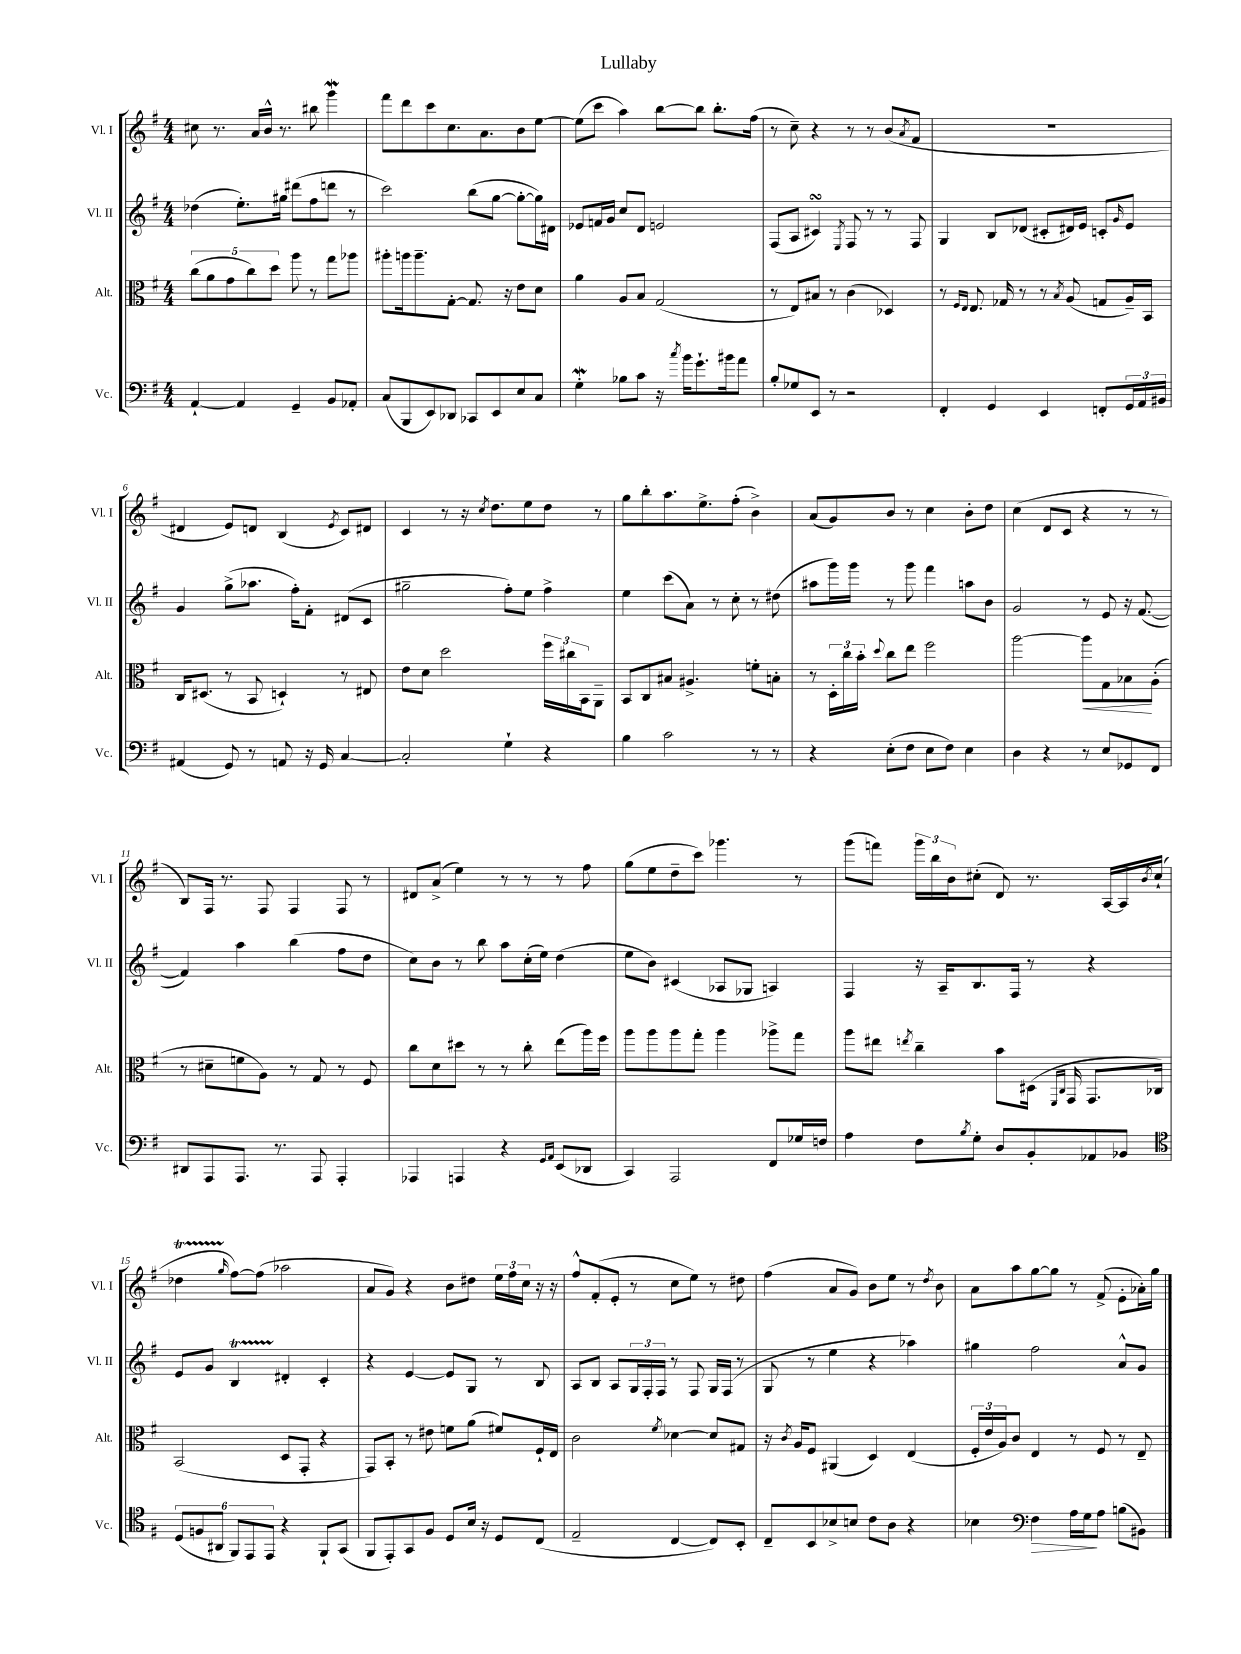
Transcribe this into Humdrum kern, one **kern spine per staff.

**kern	**kern	**kern	**kern
*staff4	*staff3	*staff2	*staff1
*clefF4	*clefC3	*clefG2	*clefG2
*k[f#]	*k[f#]	*k[f#]	*k[f#]
*M4/4	*M4/4	*M4/4	*M4/4
[4AA`	(10cc	(4dd-	8cc#
.	10a	.	.
.	.	.	8.r
.	10g	.	.
4AA]	.	8.ee')	.
.	10cc)	.	.
.	.	.	16a
.	.	.	16b^^
.	10dd	.	.
.	.	16gg#	8.r
4GG~	8aa	(8ddd#	.
.	8r	8ff#	8bb#
8BB	8gg	8ddd	4ggg
8AA-'	8aa-	8r	.
=	=	=	=
(8C	8aa#'	2ccc)	8fff#
8BBB	16aa	.	8ddd
.	8.aa~	.	.
8EE)	.	.	8ccc
8DD-	[8G'	.	8.cc
8CC-	8.G]	(8bb	.
.	.	.	8.a
8EE	.	[8gg	.
.	16r	.	.
8E	8e	8gg'_	8b
8C	8d	16gg])	[8ee
.	.	16d#	.
=	=	=	=
4G'	4a	8e-	(8ee]
.	.	16f	8ccc
.	.	16g	.
8B-	8A	8cc	4aa)
8c	8B	8d	.
16r	(2G	2e	[8bb
8qcc	.	.	.
16b	.	.	.
8.g`	.	.	8bb]
.	.	.	8.bb'
16b#	.	.	.
8a	.	.	.
.	.	.	(16ff#
=	=	=	=
8B'	8r	(8F#	8r
8G-	8E)	8A	8cc~)
8EE	8B#	4c#)	4r
8r	8r	.	.
.	.	8qE	.
2r	(4c	8F#	8r
.	.	8r	8r
.	4D-)	8r	(8b
.	.	.	8qa
.	.	8F#	8f#
=	=	=	=
4FF#'	8r	4G	1r
.	16qqF#	.	.
.	16qqE	.	.
.	8.E	.	.
4GG	.	8B	.
.	16G-	.	.
.	8r	(8d-	.
4EE	8r	8c#'	.
.	8qB	.	.
.	(8A	16d#)	.
.	.	16e	.
8FF'	8G	8c'	.
.	.	16qqg	.
24GG	16A~)	8e	.
24AA	.	.	.
.	16BB	.	.
24BB#	.	.	.
=	=	=	=
(4AA#	16C	4g	4d#
.	(8.D#	.	.
8GG)	8r	(8gg^	8e)
8r	8BB	8.aa-	8d
8AA	4D`)	.	(4B
.	.	16ff#')	.
16r	.	8f#'	.
16GG	.	.	.
.	.	.	8qe
[4C	8r	(8d#	8c)
.	8E#	8c	8d#
=	=	=	=
2C']	8e	2gg#~	4c
.	8d	.	.
.	2dd	.	8r
.	.	.	16r
.	.	.	8qcc
.	.	.	8.dd
4G`	.	8ff#')	.
.	.	8ee	8ee
4r	24ff#	4ff#^	8dd
.	24cc#	.	.
.	24BB	.	.
.	8AA~	.	8r
=	=	=	=
4B	8BB	4ee	8gg
.	8C	.	8bb'
2c	8B#	(8ccc	8.aa
.	4.A#^	8a)	.
.	.	.	8.ee^
.	.	8r	.
.	.	8cc'	(8ff#'
8r	8f'	8r	4b^)
8r	8B'	(8dd#	.
=	=	=	=
4r	8r	8aa#	(8a
.	24D'	16ggg)	8g)
.	24cc	.	.
.	.	16ggg	.
.	24b'	.	.
.	8qqdd	.	.
(8E'	8cc	8r	8b
8F#	8ee	8ggg	8r
8E	2ff#	4fff#	4cc
8F#)	.	.	.
4E	.	8aa	8b'
.	.	8b	8dd
=	=	=	=
4D	[2aa	2g	(4cc
4r	.	.	8d
.	.	.	8c
8r	8aa]	8r	4r
8E	8G	8e	.
8GG-	8B-	16r	8r
.	.	([8.f#	.
8FF#	(8A'	.	8r
=	=	=	=
8DD#	8r	4f#])	8B)
8AAA	8d#~	.	16F#
.	.	.	8.r
8.AAA	8f	4aa	.
.	8A)	.	8F#
8.r	.	.	.
.	8r	(4bb	4F#
8AAA	8G	.	.
4AAA'	8r	8ff#	8F#
.	8F#	8dd	8r
=	=	=	=
4AAA-	8cc	8cc)	8d#
.	8d	8b	(8a^
4AAA	8dd#	8r	4ee)
.	8r	8bb	.
4r	8r	8aa	8r
.	8cc'	(16cc'	8r
.	.	16ee)	.
16qqGG	.	.	.
16qqAA	.	.	.
(8EE	(8ee	(4dd	8r
8DD-	16aa)	.	8ff#
.	16ff#	.	.
=	=	=	=
4CC)	8aa	8ee	(8gg
.	8aa	8b)	8ee
2AAA	8aa	(4c#	8dd~
.	8gg'	.	8ccc)
.	4aa	8A-	4.ggg-
.	.	8G-	.
8FF#	8aa-^	4A)	.
16G-	8gg	.	8r
16F	.	.	.
=	=	=	=
4A	8aa	4F#	(8ggg
.	8ee#	.	8fff)
.	8qee	.	.
8F#	4cc~	16r	24ggg
.	.	.	24bb
.	.	16A~	.
.	.	.	24b
8qB	.	.	.
8G'	.	8.B	(8cc#'
8D	8b	.	8d)
.	.	16F#	.
8BB'	(16D#	8r	8.r
.	16qqFF#	.	.
.	16qqC	.	.
.	16GG	.	.
8AA-	8.GG	4r	.
.	.	.	[16A
8BB-	.	.	16A]
.	.	.	8qb
.	16C-)	.	(16cc#`
=	=	=	=
*clefC4	*	*	*
(12D	(2BB	8e	4dd-
12F	.	.	.
.	.	8g	.
12AA#	.	.	.
.	.	.	16qqgg
12FF#)	.	4B	[8ff#)
12EE	.	.	.
.	.	.	(8ff#]
12EE	.	.	.
4r	8D	4d#'	2aa-
.	8GG'	.	.
8FF#`	4r	4c'	.
(8GG	.	.	.
=	=	=	=
8FF#	8GG)	4r	8a
8EE')	8BB'	.	8g)
8GG	8r	[4e	4r
8F#	8e#	.	.
8D	8f	8e]	8b
16B	(8a	8G	8dd#
16r	.	.	.
8D	8f#)	8r	24ee
.	.	.	24ff#
.	.	.	24cc
(8C	16F#`	8B	16r
.	16E	.	16r
=	=	=	=
2E~	2c	8A	8ff#^^
.	.	8B	(8f#'
.	.	8A	8e'
.	.	24G	8r
.	.	24F#'	.
.	.	24F#	.
.	8qf#	.	.
[4C	[4d-	8r	8cc
.	.	8F#	8ee)
8C])	8d-]	16G	8r
.	.	(16F#	.
8BB'	8G#	8r	8dd#
=	=	=	=
8C~	16r	8G	(4ff#
.	8qc	.	.
.	16A	.	.
8BB	8F#	8r	.
8B-^	(4AA#	4ee	8a
8B	.	.	8g)
8c	4D)	4r	8b
8A	.	.	8ee
4r	(4E	4aa-)	8r
.	.	.	8qdd
.	.	.	8b
=	=	=	=
4B-	24F#'	4gg#	8a
.	24e	.	.
.	24A)	.	.
.	8c	.	8aa
*clefF4	*	*	*
4F#	4E	2ff#	[8gg
.	.	.	8gg]
16A	8r	.	8r
16G	.	.	.
8A	8F#	.	(8f#^
(8B	8r	8a^^	8e'
8BB#)	8E~	8g	16a-')
.	.	.	16gg
==	==	==	==
*-	*-	*-	*-
